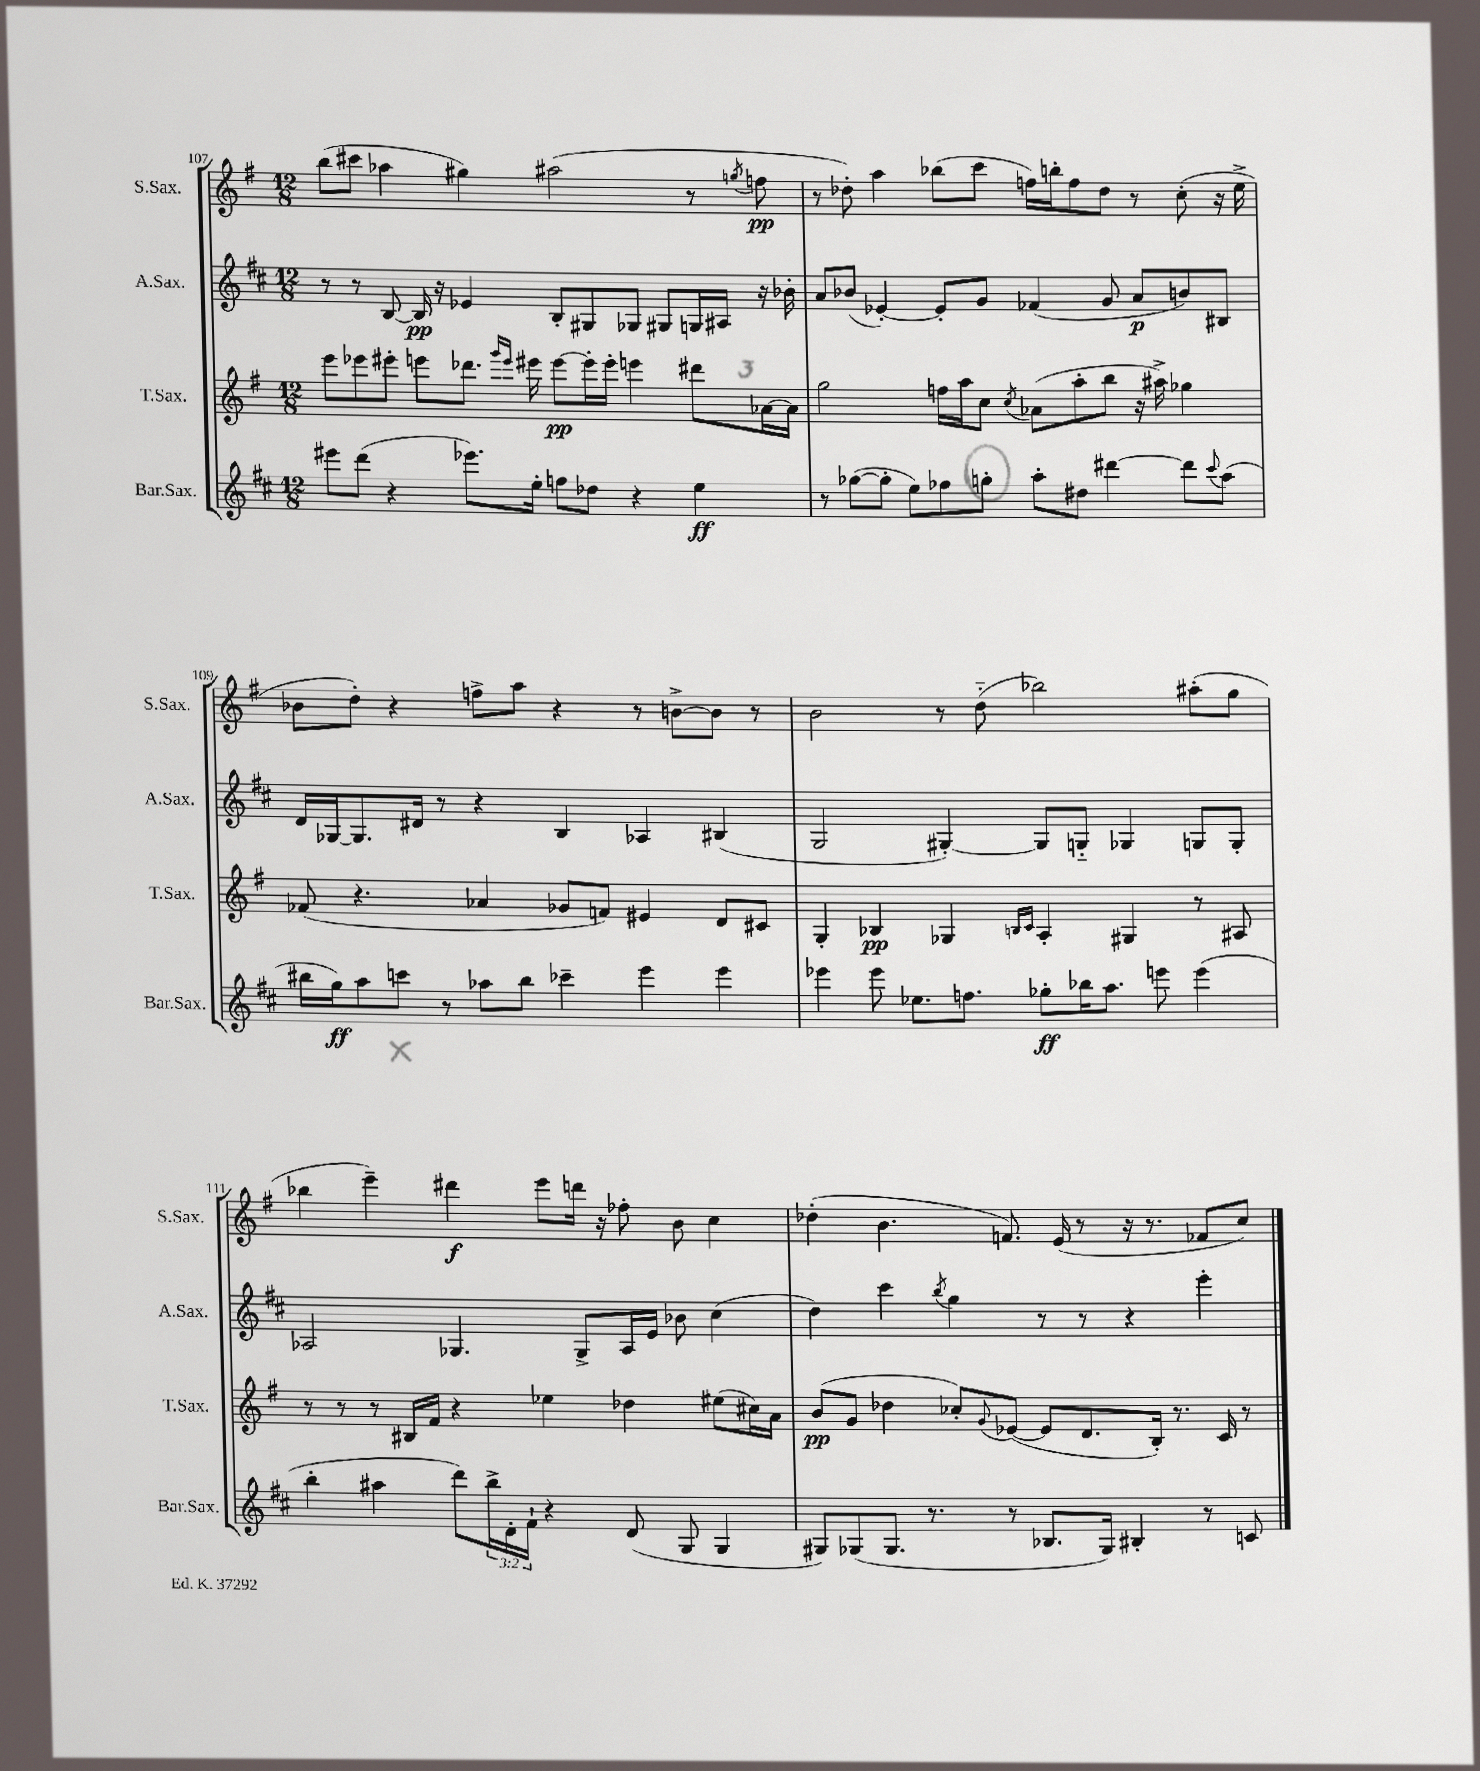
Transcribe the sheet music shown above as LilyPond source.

<<
\new StaffGroup <<
\new Staff = "s0" \with { instrumentName = "S.Sax." shortInstrumentName = "S.Sax." } {
    \clef treble \key g \major \numericTimeSignature \time 12/8
    b''8( cis'''8 aes''4 gis''4) ais''2( r8 \acciaccatura { g''8 } f''8\pp |
    r8 des''8-.) a''4 bes''8( c'''8 f''16) b''16-. f''8 des''8 r8 c''8-.( r16 e''16-> |
    bes'8 d''8-.) r4 f''8-> a''8 r4 r8 b'8~-> b'8 r8 |
    b'2 r8 d''8-_( bes''2) ais''8-.( g''8 |
    bes''4 e'''4--) dis'''4\f e'''8 d'''16 r16 fes''8-. b'8 c''4 |
    des''4-.( b'4. f'8.) e'16( r8 r16 r8. fes'8 c''8) \bar "|." |
}
\new Staff = "s1" \with { instrumentName = "A.Sax." shortInstrumentName = "A.Sax." } {
    \clef treble \key d \major \numericTimeSignature \time 12/8
    r8 r8 b8~ b16\pp r16 ees'4 b8-. gis8 ges8 gis8 g16 ais16 r16 bes'16-. |
    a'8 bes'8( ees'4~-.) ees'8-. g'8 fes'4( g'8 a'8\p b'8) bis8 |
    d'16 ges16~ ges8. dis'16 r8 r4 b4 aes4 bis4( |
    g2 gis4~-.) gis8 g8-_ ges4 g8 g8-. |
    aes2 ges4. ges8-> aes16 e'16 bes'8 cis''4( |
    d''4) cis'''4 \acciaccatura { b''8 } g''4 r8 r8 r4 e'''4-. \bar "|." |
}
\new Staff = "s2" \with { instrumentName = "T.Sax." shortInstrumentName = "T.Sax." } {
    \clef treble \key g \major \numericTimeSignature \time 12/8
    e'''8 ees'''8 eis'''8-. e'''8 des'''8. \grace { g'''16 e'''16 } eis'''16 eis'''8~\pp eis'''16-. eis'''16-. e'''4 dis'''8 aes'16~ aes'16 |
    g''2 f''16 a''16 c''8 \acciaccatura { c''8 } aes'8( a''8-. b''8 r16 ais''16->) ges''4 |
    fes'8( r4. aes'4 ges'8 f'8) eis'4 d'8 cis'8 |
    g4-. bes4\pp ges4 \grace { b16 c'16 } a4-. gis4 r8 ais8 |
    r8 r8 r8 bis16 fis'16 r4 ees''4 des''4 eis''8( cis''16) a'16 |
    b'8\pp( g'8 des''4 ces''8-.) \appoggiatura { g'8 } ees'8~( ees'8 d'8. b16-.) r8. c'16 r8 \bar "|." |
}
\new Staff = "s3" \with { instrumentName = "Bar.Sax." shortInstrumentName = "Bar.Sax." } {
    \clef treble \key d \major \numericTimeSignature \time 12/8 \override Staff.TupletNumber.text = #tuplet-number::calc-fraction-text
    eis'''8 d'''8( r4 ees'''8.) e''16-. f''8 des''8 r4 e''4\ff |
    r8 ges''8~( ges''8-. e''8) fes''8 g''8-. a''8-. dis''8 dis'''4~ dis'''8 \appoggiatura { cis'''8 } a''8( |
    bis''16 g''16\ff) a''8 c'''8 r8 aes''8 bis''8 ces'''4-- e'''4 e'''4 |
    ees'''4 ees'''8 ees''8. f''8. ges''8-.\ff bes''16 a''8. e'''8 e'''4( |
    b''4-. ais''4 d'''8) \tuplet 3/2 { b''16-> d'16-. fis'16-! } r4 d'8( g8 g4 |
    gis8) ges8( ges8. r8. r8 bes8. ges16) bis4-. r8 c'8 \bar "|." |
}
>>
>>
\layout { \context { \Score currentBarNumber = #107 } }
